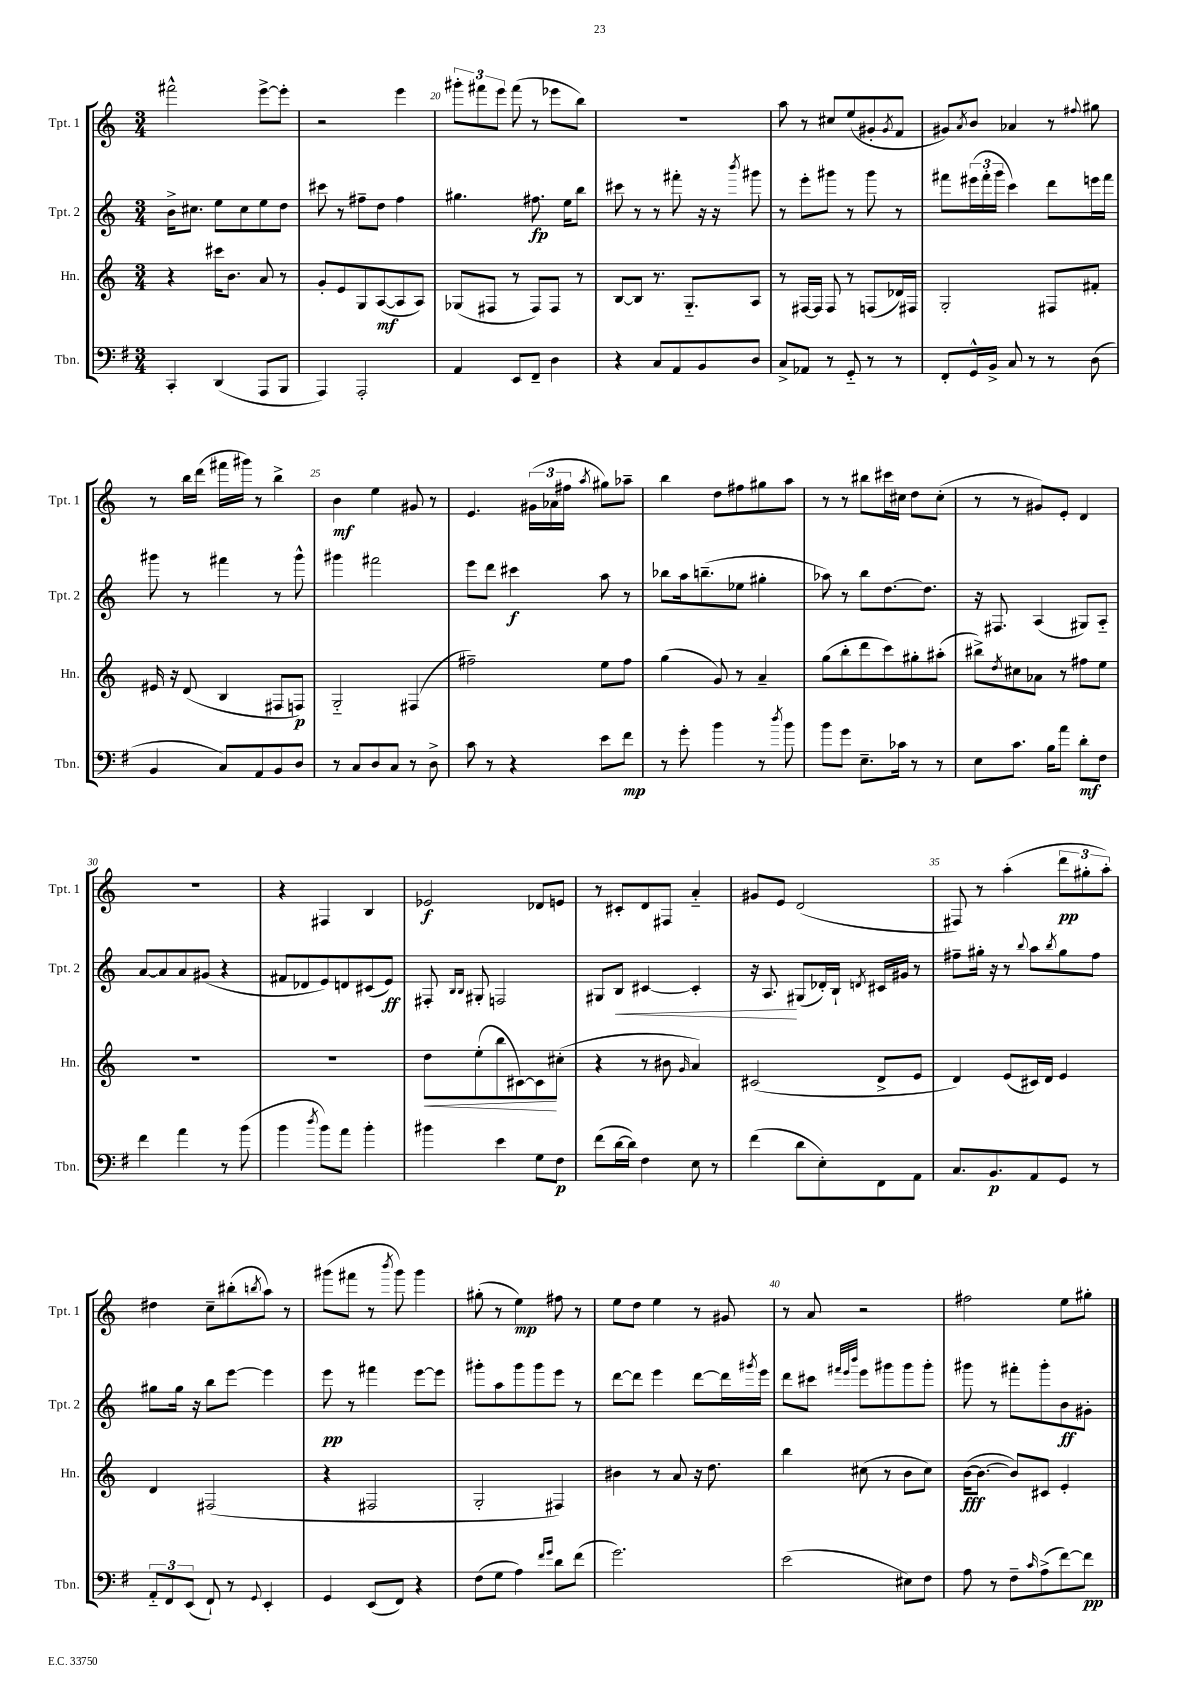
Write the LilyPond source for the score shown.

<<
\new StaffGroup <<
\new Staff = "s0" \with { instrumentName = "Tpt. 1" shortInstrumentName = "Tpt. 1" } {
    \clef treble \key c \major \numericTimeSignature \time 3/4
    fis'''2-^ e'''8~-> e'''8-. |
    r2 e'''4 |
    \tuplet 3/2 { gis'''8-. fis'''8 e'''8 } fis'''8( r8 ees'''8 b''8) |
    R2. |
    a''8 r8 cis''8 e''8( gis'8-. \acciaccatura { gis'8 } f'8 |
    gis'8) \acciaccatura { a'8 } b'8 aes'4 r8 \appoggiatura { fis''8 } gis''8 |
    r8 b''16 d'''16( fis'''16 gis'''16) r8 b''4-> |
    b'4\mf e''4 gis'8 r8 |
    e'4. \tuplet 3/2 { gis'16( aes'16 fis''16 } \acciaccatura { a''8 } gis''8) aes''8-- |
    b''4 d''8 fis''8 gis''8 a''8 |
    r8 r8 bis''8 cis'''16 cis''16 d''8 cis''8-.( |
    r8 r8 gis'8) e'8-. d'4 |
    R2. |
    r4 fis4 b4 |
    ees'2\f des'8 e'8 |
    r8 cis'8-. d'8 fis8 a'4-_ |
    gis'8 e'8 d'2( |
    fis8) r8 a''4-.( \tuplet 3/2 { d'''8\pp gis''8-. a''8-.) } |
    dis''4 c''8-- bis''8-.( \acciaccatura { b''8 } a''8) r8 |
    gis'''8( fis'''8 r8 \acciaccatura { b'''8 } gis'''8) gis'''4 |
    gis''8-.( r8 e''4\mp) fis''8 r8 |
    e''8 d''8 e''4 r8 gis'8 |
    r8 a'8 r2 |
    fis''2 e''8 gis''8-. \bar "|." |
}
\new Staff = "s1" \with { instrumentName = "Tpt. 2" shortInstrumentName = "Tpt. 2" } {
    \clef treble \key c \major \numericTimeSignature \time 3/4
    b'16-> cis''8. e''8 cis''8 e''8 d''8 |
    cis'''8 r8 fis''8-- d''8 fis''4 |
    gis''4. fis''8.\fp e''16 b''8 |
    cis'''8 r8 r8 fis'''8-. r16 r16 \acciaccatura { b'''8 } gis'''8 |
    r8 e'''8-. gis'''8 r8 gis'''8 r8 |
    fis'''8 \tuplet 3/2 { eis'''16( fis'''16-. g'''16 } c'''4) d'''8 e'''16 fis'''16 |
    gis'''8 r8 fis'''4 r8 gis'''8-^ |
    gis'''4 fis'''2 |
    e'''8 d'''8 cis'''4\f a''8 r8 |
    bes''8 a''16 b''8.--( ees''8 gis''4-. |
    aes''8) r8 b''8 d''8.~ d''8. |
    r16 fis8. a4( gis8) a8-_ |
    a'8~ a'8 a'8 gis'8( r4 |
    fis'8 des'8 e'8) d'8 cis'8( e'8\ff) |
    fis8-. \grace { b16 b16 } gis8-. f2 |
    gis8 b8\< cis'4~ cis'4-. |
    r16 a8.\! gis8( des'16-.) b16-! \acciaccatura { d'8 } cis'16 gis'16 r8 |
    fis''8-- gis''16-. r16 r8 \appoggiatura { b''8 } a''8 \acciaccatura { b''8 } gis''8 fis''8 |
    gis''8 gis''16 r16 b''8 e'''8~ e'''4 |
    e'''8\pp r8 fis'''4 e'''8~ e'''8 |
    gis'''8-. a''8 gis'''8 gis'''8 e'''8 r8 |
    d'''8~ d'''8 e'''4 d'''8~ d'''16 \acciaccatura { gis'''8 } e'''16 |
    d'''8 cis'''8 \grace { fis'''32 e'''32 b'''32 } e'''8 gis'''8 gis'''8 gis'''8-. |
    gis'''8 r8 fis'''8-. gis'''8-. b'8\ff gis'8-. \bar "|." |
}
\new Staff = "s2" \with { instrumentName = "Hn." shortInstrumentName = "Hn." } {
    \clef treble \key c \major \numericTimeSignature \time 3/4
    r4 cis'''16 b'8. a'8 r8 |
    g'8-. e'8 g8 a8~\mf( a8 a8) |
    ges8( fis8 r8 fis8) fis8 r8 |
    b8~ b8 r8. g8.-_ a8 |
    r8 fis16~ fis16 fis8 r8 f8( des'16) fis16 |
    g2-. fis8 fis'8-. |
    eis'16 r16 d'8( b4 fis8 f8\p) |
    g2-_ fis4( |
    fis''2--) e''8 fis''8 |
    g''4( g'8) r8 a'4-- |
    g''8( b''8-. d'''8 c'''8) gis''8-. ais''8-.( |
    bis''8->) \acciaccatura { d''8 } cis''8 aes'8 r8 fis''8 e''8 |
    R2. |
    R2. |
    d''8\< e''8-.( b''8 cis'8~) cis'8\! cis''8-.( |
    r4 r8 bis'8 \grace { g'16 } a'4) |
    cis'2( d'8-> e'8 |
    d'4) e'8( cis'16) d'16 e'4 |
    d'4 fis2( |
    r4 fis2 |
    g2-. fis4) |
    bis'4 r8 a'8 r16 d''8. |
    b''4 cis''8( r8 b'8 cis''8) |
    b'16~\fff( b'8.~ b'8) cis'8 e'4-. \bar "|." |
}
\new Staff = "s3" \with { instrumentName = "Tbn." shortInstrumentName = "Tbn." } {
    \clef bass \key g \major \numericTimeSignature \time 3/4
    c,4-. d,4( a,,8 b,,8 |
    a,,4) a,,2-. |
    a,4 e,8 fis,8-- d4 |
    r4 c8 a,8 b,8 d8 |
    c8-> aes,8 r8 g,8-_ r8 r8 |
    fis,8-. g,16-^ b,16-> c8 r8 r8 d8( |
    b,4 c8) a,8 b,8 d8 |
    r8 c8 d8 c8 r8 d8-> |
    c'8 r8 r4 e'8 fis'8\mp |
    r8 g'8-. b'4 r8 \acciaccatura { d''8 } b'8 |
    b'8 g'8 e8.-- ces'16 r8 r8 |
    e8 c'8. b16 a'8 d'8-.\mf fis8 |
    fis'4 a'4 r8 b'8( |
    b'4 \acciaccatura { d''8 } b'8) a'8 b'4-. |
    bis'4 e'4 g8 fis8\p |
    fis'8( d'16~ d'16) fis4 e8 r8 |
    fis'4( d'8 e8-.) fis,8 a,8 |
    c8. b,8.\p a,8 g,8 r8 |
    \tuplet 3/2 { a,8-_ fis,8 e,8( } fis,8-!) r8 \appoggiatura { g,8 } e,4-. |
    g,4 e,8( fis,8) r4 |
    fis8( g8 a4) \grace { fis'16 g'16 } d'8 fis'8( |
    g'2.) |
    e'2( eis8) fis8 |
    a8 r8 fis8-- \grace { c'16 } a8->( fis'8~) fis'8\pp \bar "|." |
}
>>
>>
\layout { \context { \Score currentBarNumber = #18 \override BarNumber.break-visibility = ##(#f #t #t) barNumberVisibility = #(every-nth-bar-number-visible 5) } }
